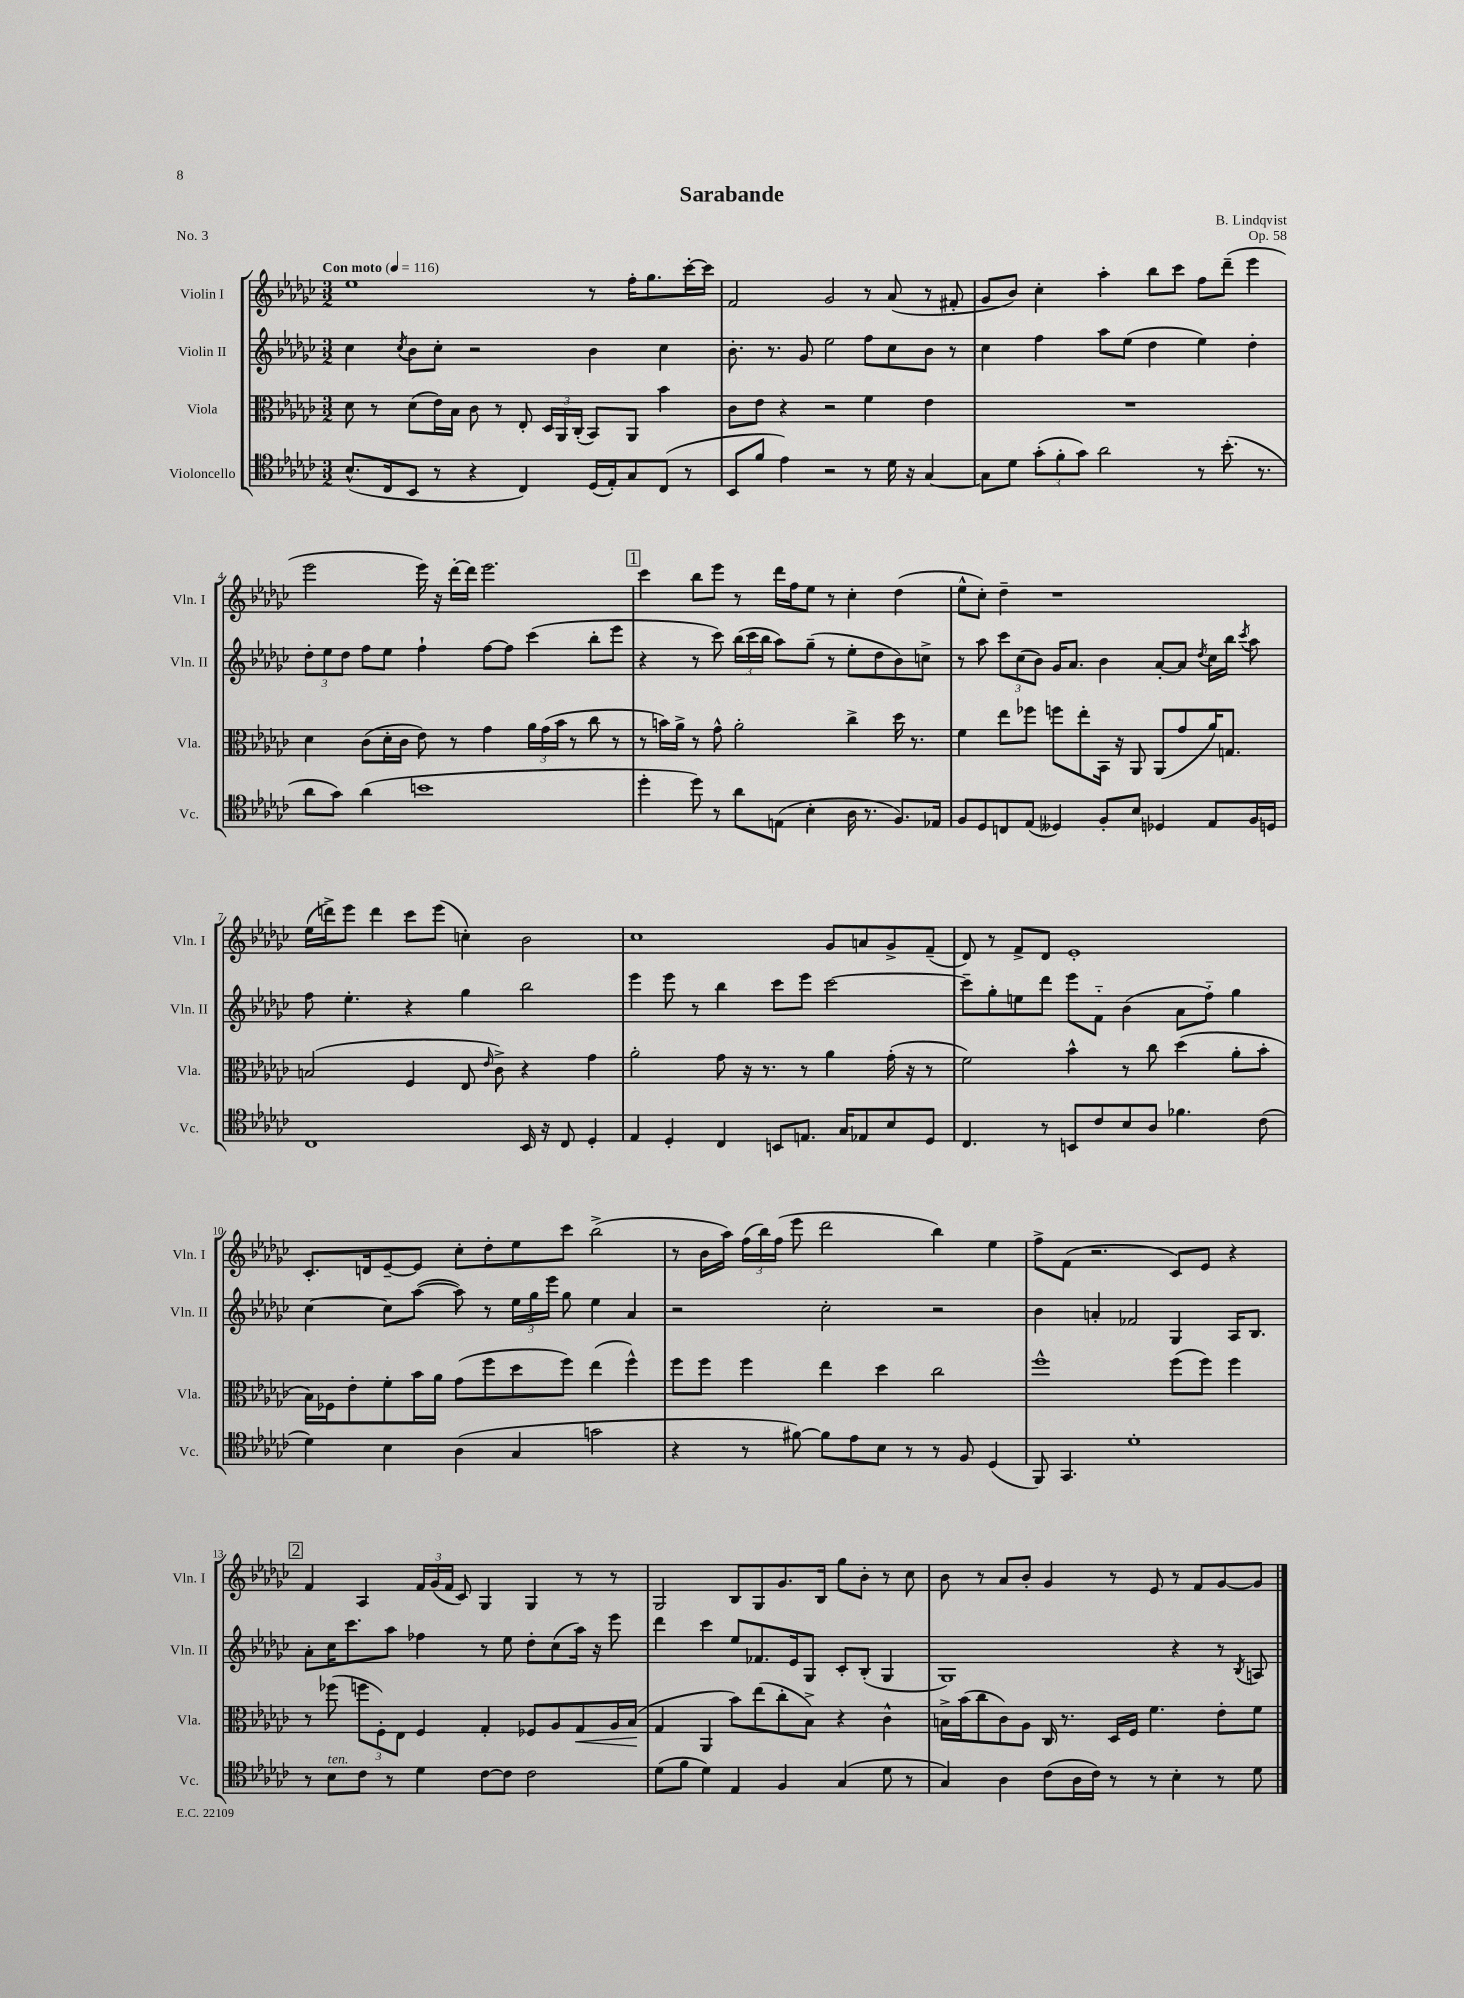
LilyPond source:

\header { title = "Sarabande" composer = "B. Lindqvist" opus = "Op. 58" piece = "No. 3" }
<<
\new StaffGroup <<
\new Staff = "s0" \with { instrumentName = "Violin I" shortInstrumentName = "Vln. I" } {
    \clef treble \key ges \major \numericTimeSignature \time 3/2 \tempo "Con moto" 4 = 116
    \autoBeamOff ees''1 r8 f''16[-. ges''8. ces'''16~-. ces'''16] |
    f'2 ges'2 r8 aes'8( r8 fis'8-. |
    ges'8[ bes'8]) ces''4-. aes''4-. bes''8[ ces'''8] f''8[ des'''8]--( ees'''4 |
    ees'''2 ees'''16) r16 des'''16[~-. des'''16] ees'''2. |
    \mark \markup { \box "1" } ces'''4 bes''8[ ees'''8] r8 des'''16[ f''16 ees''8] r8 ces''4-. des''4( |
    ees''8[-^ ces''8]-.) des''4-- r1 |
    ees''16[( d'''16->) ees'''8] d'''4 ces'''8[ ees'''8]( c''4-.) bes'2 |
    ces''1 ges'8[ a'8 ges'8-> f'8]--( |
    des'8) r8 f'8[-> des'8] ees'1-. |
    ces'8.[-. d'16 ees'8~-- ees'8] ces''8[-. des''8-. ees''8 ces'''8] bes''2->( |
    r8 bes'16[ aes''16]) \tuplet 3/2 { f''16[( bes''16) f''16]( } ees'''8 des'''2 bes''4) ees''4 |
    f''8[-> f'8]( r2. ces'8[) ees'8] r4 |
    \mark \markup { \box "2" } f'4 aes4 \tuplet 3/2 { f'16[ ges'16( f'16] } ces'8) ges4 ges4 r8 r8 |
    ges2 bes8[ ges8 ges'8. bes16] ges''8[ bes'8]-. r8 ces''8 |
    bes'8 r8 aes'8[ bes'8]-. ges'4 r8 ees'8 r8 f'8[ ges'8~ ges'8] \bar "|." |
}
\new Staff = "s1" \with { instrumentName = "Violin II" shortInstrumentName = "Vln. II" } {
    \clef treble \key ges \major \numericTimeSignature \time 3/2
    \autoBeamOff ces''4 \acciaccatura { ces''8 } bes'8[ ces''8]-. r2 bes'4 ces''4 |
    bes'8.-. r8. ges'8 ees''2 f''8[ ces''8 bes'8] r8 |
    ces''4 f''4 aes''8[ ees''8]( des''4 ees''4) des''4-. |
    \tuplet 3/2 { des''8[-. ees''8 des''8] } f''8[ ees''8] f''4-! f''8[~ f''8] ces'''4( bes''8[-. ees'''8] |
    \mark \markup { \box "1" } r4 r8 ces'''8) \tuplet 3/2 { bes''16[( ces'''16 bes''16] } aes''8[) ges''8]--( r8 ees''8[-. des''8 bes'8) c''8]-> |
    r8 aes''8 \tuplet 3/2 { ces'''8[ ces''8( bes'8]) } ges'16[ aes'8.] bes'4 aes'8[~-. aes'8] \acciaccatura { des''8 } ces''16[ bes''16] \acciaccatura { ces'''8 } aes''8 |
    f''8 ees''4.-. r4 ges''4 bes''2 |
    ees'''4 ees'''8 r8 bes''4 ces'''8[ ees'''8] ces'''2~ |
    ces'''8[-- ges''8-. e''8 des'''8] ees'''8[ f'8]-_ bes'4( aes'8[ f''8]-_) ges''4 |
    ces''4~ ces''8[ aes''8]~( aes''8) r8 \tuplet 3/2 { ees''16[ ges''16 ees'''16] } ges''8 ees''4 aes'4 |
    r2 ces''2-. r2 |
    bes'4 a'4-. fes'2 ges4 aes16[ bes8.] |
    \mark \markup { \box "2" } aes'8[-. ces''16 ces'''8. aes''8] fes''4 r8 ees''8 des''8[-. ces''8( aes''16]) r16 ees'''8 |
    des'''4 ces'''4 ees''8[ fes'8. ees'16 ges8] ces'8[-. bes8]-.( ges4 |
    ges1) r4 r8 \acciaccatura { bes8 } a8 \bar "|." |
}
\new Staff = "s2" \with { instrumentName = "Viola" shortInstrumentName = "Vla." } {
    \clef alto \key ges \major \numericTimeSignature \time 3/2
    \autoBeamOff des'8 r8 des'8[( ees'16) bes16] ces'8 r8 ees8-. \tuplet 3/2 { des16[ aes,16 ces16]-.( } bes,8[) aes,8] bes'4 |
    ces'8[ ees'8] r4 r2 f'4 ees'4 |
    R1. |
    des'4 ces'8[( des'16-. ces'16] ees'8) r8 ges'4 \tuplet 3/2 { aes'16[ ges'16( bes'16] } r8 ces''8 r8 |
    \mark \markup { \box "1" } r8 b'16[) aes'16]-> r8 ges'8-^ aes'2-. ces''4-> des''16 r8. |
    f'4 ees''8[ fes''8] f''8[ ees''8-. bes,16] r16 aes,8 aes,8[( ges'8 aes'16) g8.] |
    b2( f4 ees8 \grace { ees'16 } ces'8->) r4 ges'4 |
    aes'2-. ges'8 r16 r8. r8 aes'4 ges'16-.( r16 r8 |
    f'2) bes'4-^ r8 ces''8 des''4( aes'8[-. bes'8]-. |
    bes16[) fes16 ees'8-. f'8-. bes'16 aes'16] ges'8[( f''8 des''8 f''8]) ees''4( f''4-^) |
    f''8[ f''8] f''4 ees''4 des''4 ces''2 |
    f''1-^ f''8[( f''8]) f''4 |
    \mark \markup { \box "2" } r8 fes''8( \tuplet 3/2 { f''8[ f8-.) ees8] } f4 ges4-. fes8[ aes8 ges8\< aes16 bes16]\!( |
    ges4 aes,4 bes'8[) ees''8( ces''8-. bes8]->) r4 ces'4-^ |
    b16[-> bes'16( ces''8 ces'8) aes8] ces16 r8. des16[ f16] f'4. ees'8[-. f'8] \bar "|." |
}
\new Staff = "s3" \with { instrumentName = "Violoncello" shortInstrumentName = "Vc." } {
    \clef tenor \key ges \major \numericTimeSignature \time 3/2
    \autoBeamOff bes8.[-^( ces16 bes,8] r8 r4 ces4) des16[( ees16-.) ges8 ces8]( r8 |
    bes,8[ f'8] ees'4) r2 r8 des'16 r16 ges4~ |
    ges8[ des'8] \tuplet 3/2 { ges'8[-.( f'8-. ges'8]) } aes'2 r8 bes'8.-.( r8. |
    aes'8[ ges'8]) aes'4( b'1 |
    \mark \markup { \box "1" } des''4-. des''8) r8 aes'8[ e8]( bes4-. aes16 r8. f8.[) ees16] |
    f8[ des8 c8 ees8]( deses4) f8[-. bes8] des4 ees8[ f16 d16] |
    ces1 bes,16 r16 ces8 des4-. |
    ees4 des4-. ces4 b,8[ e8.] ges16[ ees8 bes8 des8] |
    ces4. r8 b,8[ ces'8 bes8 aes8] fes'4. ces'8( |
    des'4) bes4 aes4( ges4 g'2 |
    r4 r8 fis'8~) fis'8[ ees'8 bes8] r8 r8 f8 des4( |
    f,8) ges,4. des'1-. |
    \mark \markup { \box "2" } r8 bes8[^\markup { \italic "ten." } ces'8] r8 des'4 ces'8[~ ces'8] ces'2 |
    des'8[( f'8] des'4) ees4 f4 ges4( des'8 r8 |
    ges4) aes4 ces'8[( aes16 ces'16]) r8 r8 bes4-. r8 des'8 \bar "|." |
}
>>
>>
